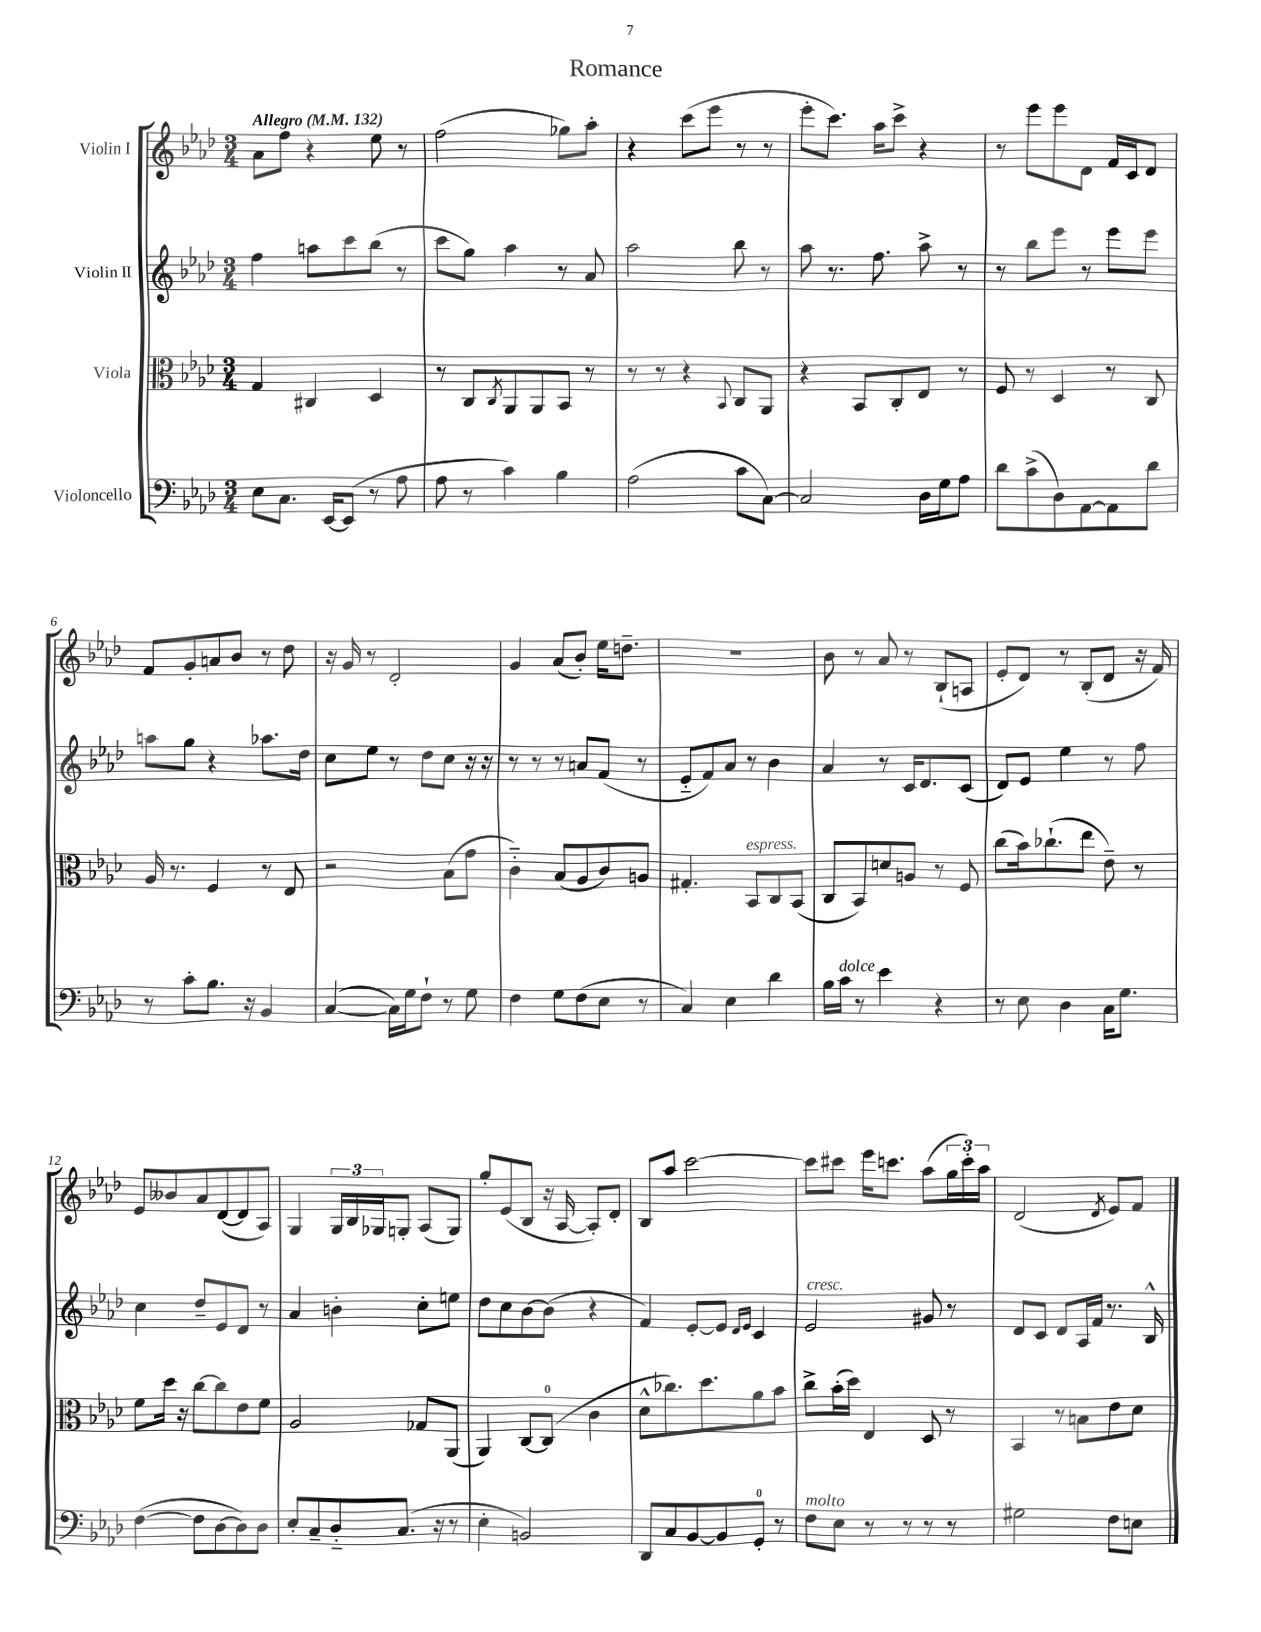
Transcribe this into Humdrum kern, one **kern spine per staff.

**kern	**kern	**kern	**kern
*staff4	*staff3	*staff2	*staff1
*clefF4	*clefC3	*clefG2	*clefG2
*k[b-e-a-d-]	*k[b-e-a-d-]	*k[b-e-a-d-]	*k[b-e-a-d-]
*M3/4	*M3/4	*M3/4	*M3/4
*MM132	*MM132	*MM132	*MM132
8E-\L	4G/	4ff\	8a-\L
8.C\J	.	.	8ff\J
.	4C#/	8aa\L	4r
[16EE-/LK	.	.	.
(8EE-/]J	.	8ccc\	.
8r	4D-/	(8bb-\J	8ee-\
8A-\	.	8r	8r
=	=	=	=
8A-\	8r	8ccc\L	(2ff\
8r	8C/L	8gg\J)	.
.	8qC/	.	.
4c\)	8AA-/	4aa-\	.
.	8AA-/	.	.
4B-\	8BB-/J	8r	8gg-\L)
.	8r	8a-/	8aa-'\J
=	=	=	=
(2A-\	8r	2aa-\	4r
.	8r	.	.
.	4r	.	(8ccc\L
.	.	.	8eee-\J
.	8qqBB-/	.	.
8c\L	8C/L	8bb-\	8r
[8C\J)	8AA-/J	8r	8r
=	=	=	=
2C/]	4r	8aa-\	8eee-'\L
.	.	8.r	8.ccc\J)
.	8BB-/L	.	.
.	.	8.ff\	16aa-\LK
.	8C'/	.	8ccc^\J
16D-\LL	8E-/J	8aa-^\	4r
16G\J	.	.	.
8A-\J	8r	8r	.
=	=	=	=
8d-\L	8F/	8r	8r
(8c^\	8r	8bb-\L	8eee-\L
8D-\)	4D-/	8eee-\J	8eee-\
[8AA-\	.	8r	8d-\J
8AA-\]	8r	8eee-\L	16f/LL
.	.	.	16c/J
8d-\J	8C/	8eee-\J	8d-/J
=	=	=	=
8r	16A-/	8aa\L	8f/L
.	8.r	.	.
8c'\L	.	8gg\J	8g'/
8.B-\J	4F/	4r	8a/
.	.	.	8b-/J
16r	.	.	.
4BB-/	8r	8.aa-\L	8r
.	8E-/	.	8dd-\
.	.	16dd-\Jk	.
=	=	=	=
([4C/	2r	8cc\L	16r
.	.	.	16g/
.	.	8ee-\J	8r
16C\]LL)	.	8r	2d-'/
16G\J	.	.	.
8F`\J	.	8dd-\L	.
8r	(8B-\L	8cc\J	.
8G\	8g\J	16r	.
.	.	16r	.
=	=	=	=
4F\	4c'~\)	8r	4g/
.	.	8r	.
8G\L	(8B-/L	8r	(8a-/L
(8F\	8A-/	8a/L	8b-'/J)
8E-\J	8c/)	(8f/J	16ee-\LK
.	.	.	8.dd~\J
8r	8A/J	8r	.
=	=	=	=
4C/)	4.G#'/	8e-'~/L	2.r
.	.	8f/)	.
4E-\	.	8a-/J	.
.	8BB-/L	8r	.
4d-\	8C/	4b-\	.
.	(8BB-/J	.	.
=	=	=	=
16B-\LL	8C/L	4a-/	8b-\
16c\JJ	.	.	.
8r	8BB-/)	.	8r
4e-\	8d/	8r	8a-/
.	8A/J	16c/LK	8r
.	.	8.d-/	.
4r	8r	.	(8B-`/L
.	8F/	(8c/J	8A/J
=	=	=	=
8r	(8cc\L	8d-/L)	8e-'/L
8E-\	16b-\k)	8e-/J	8d-/J)
.	(8.cc-`\	.	.
4D-\	.	4ee-\	8r
.	8ee-\J	.	(8B-'/L
16C\LK	8e-~\)	8r	8d-/J
8.G\J	.	.	.
.	8r	8ff\	16r
.	.	.	16f/)
=	=	=	=
([4F\	8f\L	4cc\	8e-/L
.	16dd-\Jk	.	8b--/
.	16r	.	.
8F\]L	[8cc\L	8dd-~/L	8a-/
[8D-\	8cc\]	8e-/	([8d-/
8D-\])	8e-\	8d-/J	8d-/]
8D-\J	8f\J	8r	8A-/J)
=	=	=	=
8E-'/L	2A-/	4a-/	4G/
8C~/	.	.	.
8D-'~/	.	4b'\	24G/LL
.	.	.	24B-/
.	.	.	24G-/J
(8.C/J	.	.	8G'/J
.	8G-/L	8cc'\L	(8A-/L
16r	.	.	.
8r	(8AA-/J	8ee\J	8G/J)
=	=	=	=
4E-'\	4AA-/)	8dd-\L	8gg'/L
.	.	8cc\	(8e-/
2BB/)	[8C/L	[8b-\	8B-/J
.	(8C/]J	(8b-\]J	16r
.	.	.	[16A-/
.	4c\	4r	8A-'/]L)
.	.	.	8d-'/J
=	=	=	=
8DD-/L	8d-^^\L	4f/)	8B-/L
8C/	8.cc-\)	.	8aa-/J
[8BB-/	.	[8e-'/L	[2ccc\
.	8.dd-\	.	.
8BB-/]	.	8e-/]J	.
.	.	16qqd-/LL	.
.	.	16qqe-/JJ	.
8GG'/J	8a-\	4c/	.
8r	8b-\J	.	.
=	=	=	=
8F\L	8cc^\L	2e-/	8ccc\]L
8E-\J	(16b-'\L	.	8ccc#\J
.	16dd-\JJ)	.	.
8r	4E-/	.	16eee-\LK
.	.	.	8.ccc\J
8r	.	.	.
8r	8D-/	8g#/	(8aa-\L
8r	8r	8r	24gg\L
.	.	.	24ccc'\)
.	.	.	24aa-\JJ
=	=	=	=
2G#\	4BB-/	8d-/L	(2d-/
.	.	8c/J	.
.	8r	8d-/L	.
.	8B\L	16A-/L	.
.	.	16f/JJ	.
.	.	.	8qd-/
8F\L	8e-\	8.r	8e-/L)
8E\J	8d-\J	.	8f/J
.	.	16B-^^/	.
==	==	==	==
*-	*-	*-	*-
